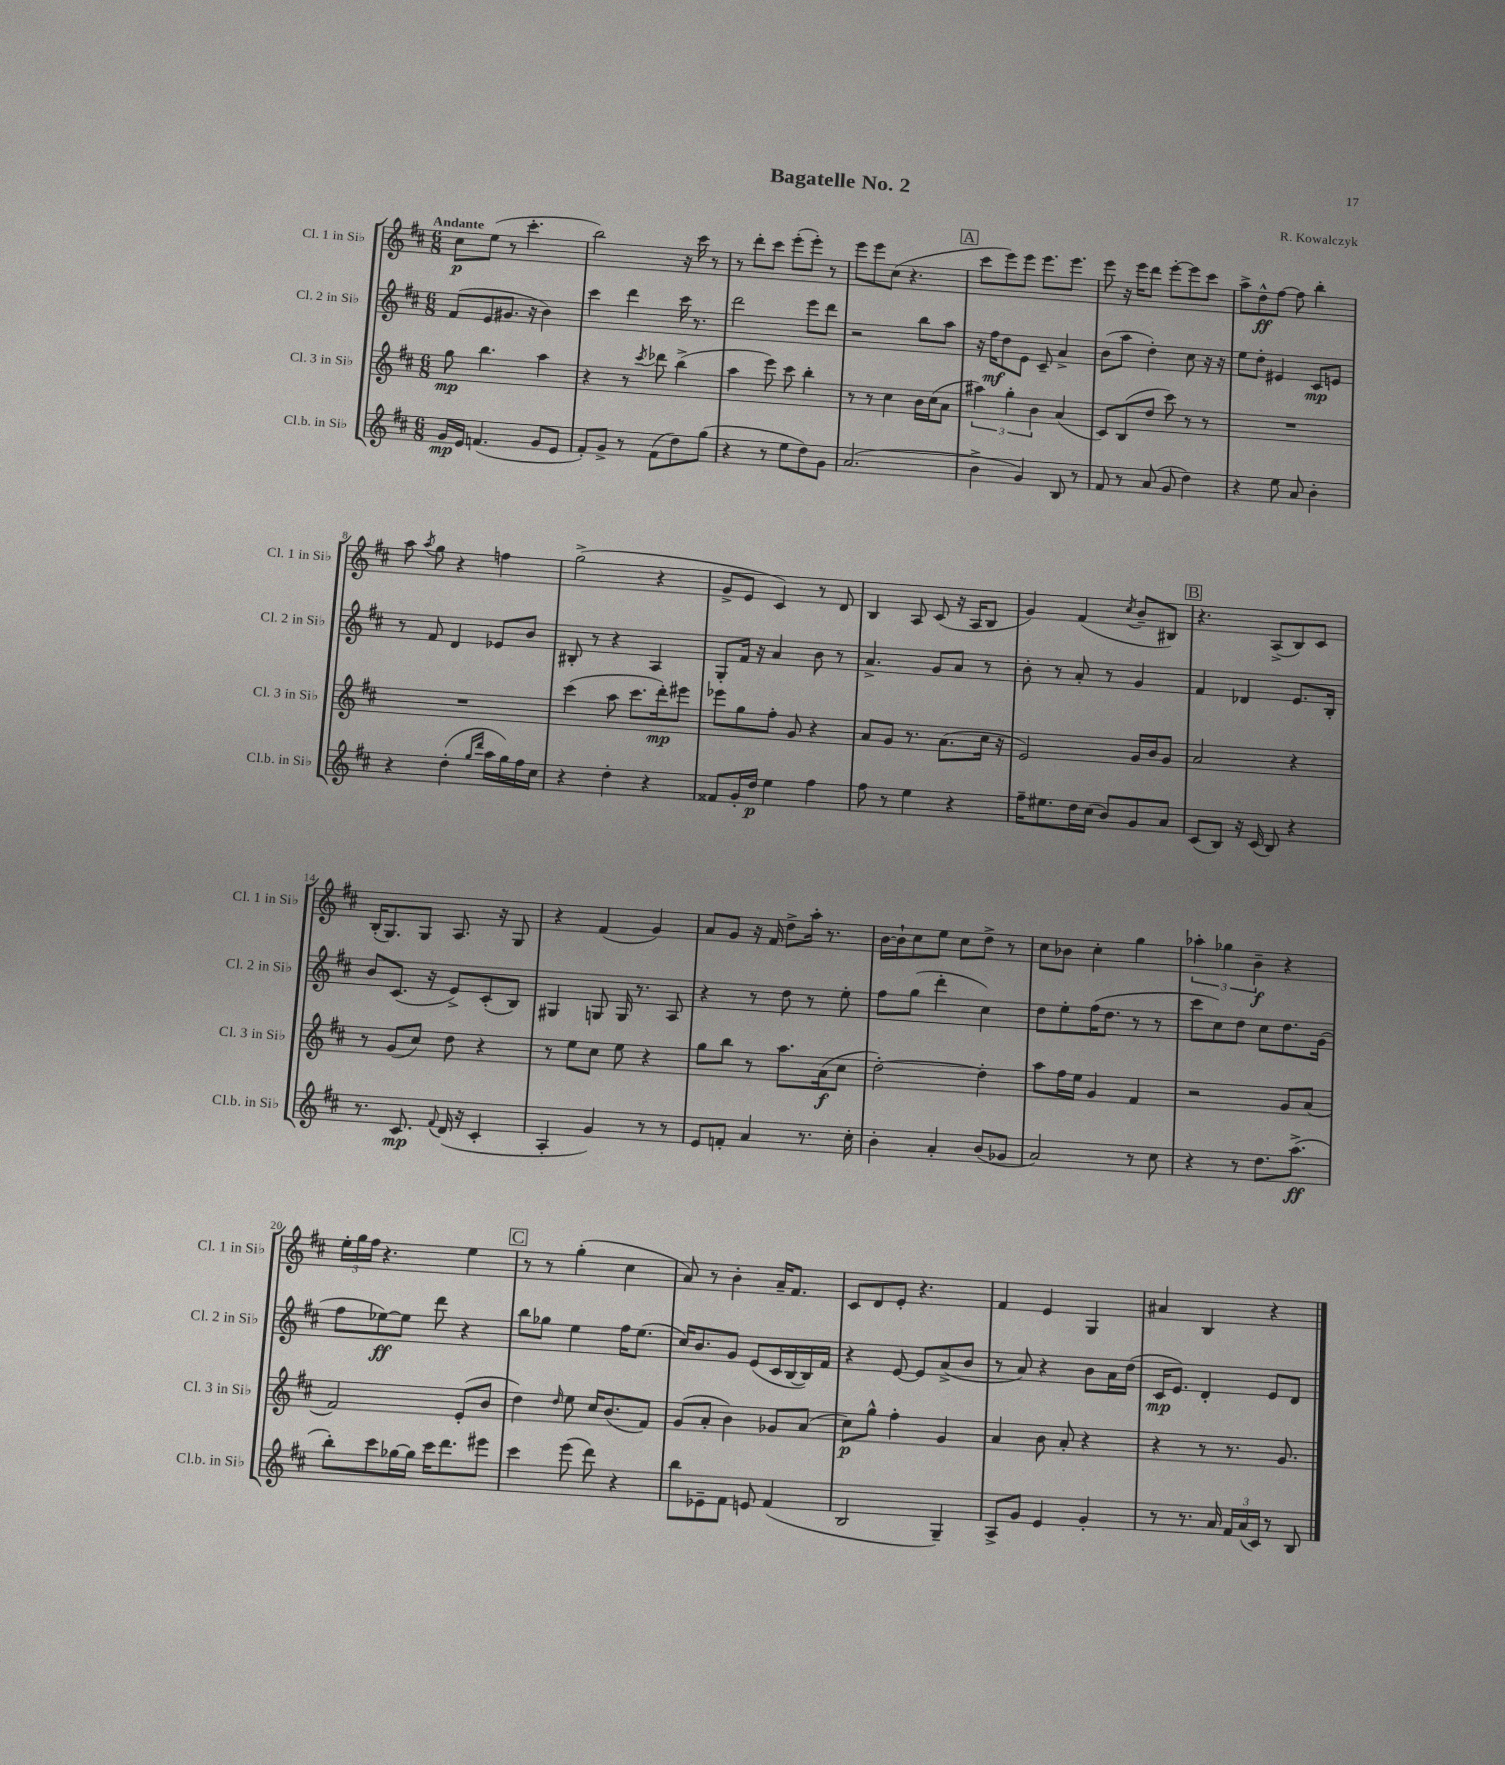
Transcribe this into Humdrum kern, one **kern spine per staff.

**kern	**kern	**kern	**kern
*staff4	*staff3	*staff2	*staff1
*clefG2	*clefG2	*clefG2	*clefG2
*k[f#c#]	*k[f#c#]	*k[f#c#]	*k[f#c#]
*M6/8	*M6/8	*M6/8	*M6/8
16g/LL	8gg\	(8f#/L	8cc#\L
16e/JJ	.	.	.
(4.f/	4.bb\	8e/	(8ee\J
.	.	8.g#/J	8r
.	.	.	4.ccc#'\
.	.	16r	.
8g/L	4aa\	4b\)	.
8e/J	.	.	.
=	=	=	=
8f#'/L)	4r	4ccc#\	2bb\)
8g^/J	.	.	.
8r	8r	4ddd\	.
.	8qccc#/	.	.
(8f#\L	8ddd-\	.	.
8dd\)	(4bb^\	16ccc#\	16r
.	.	8.r	16ccc#\
(8gg\J	.	.	8r
=	=	=	=
4r	4aa\	2ddd\	8r
.	.	.	8ddd'\L
8r	8eee\)	.	8ccc#\J
8ee\L	8ccc#\	.	(8eee'\L
8dd\)	4bb'\	8eee\L	8eee'\J)
8g\J	.	8ddd\J	8r
=	=	=	=
(2.a/	8r	2r	8eee\L
.	8r	.	8eee\
.	4cc#\	.	(8cc#\J
.	.	.	4.r
.	16b\LL	8bb\L	.
.	(16cc#\J	.	.
.	8a\J	8aa\J	.
=	=	=	=
4b^\	6aa#\)	16r	8ccc#\L
.	.	16ff#\LK	.
.	.	8dd\	8eee\)
.	6gg'\	.	.
4g/)	.	8e\J	8eee\J
.	6b\	.	.
.	.	8c#~/	8.eee\L
8B/	(4a/	4a^/	.
.	.	.	8.eee\J
8r	.	.	.
=	=	=	=
8f#/	8c#/L)	(8b\L	8eee\
8r	(8B/	8aa\J	16r
.	.	.	16eee\LK
(8a/	8dd/J	4dd'\)	8ddd\J
8g/	8ccc#\)	.	[8eee'\L
4dd\)	8r	8cc#\	8eee\]
.	8r	16r	8ccc#\J
.	.	16r	.
=	=	=	=
4r	2.r	8ee\L	8aa^\L
.	.	8dd'\J	8dd^^\
8ee\	.	4e#/	[8ff#\J
8a/	.	.	8ff#\]
4b'\	.	8c#/L	4bb'\
.	.	8e/J	.
=	=	=	=
4r	2.r	8r	8aa\
.	.	.	8qaa/
.	.	8f#/	8gg\
(4dd'\	.	4d/	4r
16qqgg/LL	.	.	.
16qqddd/JJ	.	.	.
16aa\LL	.	8e-/L	4ff\
16gg\)	.	.	.
16ff#\	.	8b/J	.
16cc#\JJ	.	.	.
=	=	=	=
4r	(4ccc#\	8B#'/	(2gg^\
.	.	8r	.
4dd'\	8aa\	4r	.
.	8.ccc#\L	.	.
4r	.	4A/	4r
.	16ddd'\k)	.	.
.	8eee#\J	.	.
=	=	=	=
8f##/L	8eee-\L	8G'/L	8g^/L
16g'/L	8gg\	16f#/Jk	8e/J
16dd/JJ	.	16r	.
4ee\	8ff#'\J	4a/	4c#/)
.	8g/	.	.
4ff#\	4r	8b\	8r
.	.	8r	8d/
=	=	=	=
8ff#\	8a/L	4.a^/	4B/
8r	8g/J	.	.
4ee\	8.r	.	8A/
.	.	8g/L	(8c#/
.	(8.a\L	.	.
4r	.	8a/J	16r
.	.	.	16A/LK
.	16cc#\Jk	8r	8B/J
.	16r	.	.
=	=	=	=
16ff#~\LK	2e/)	8b'\	4g/)
8.ee#\	.	.	.
.	.	8r	.
16dd\L	.	8a'/	(4f#/
(16cc#\JJ	.	.	.
8b/L)	.	8r	.
.	.	.	8qcc#/
8g/	16g/LL	4g/	8b~/L
.	16b/J	.	.
8a/J	8g/J	.	8B#/J)
=	=	=	=
(8c#/L	2a/	4f#/	4.r
8B/J)	.	.	.
16r	.	4d-/	.
(16c#/	.	.	.
8B/)	.	.	(8A^/L
4r	4r	8.e/L	8B/)
.	.	.	8c#/J
.	.	16B'/Jk	.
=	=	=	=
8.r	8r	8b/L	(16B'/LK
.	.	.	8.G/)
.	(8g/L	(8.c#/J	.
8.c#/	.	.	.
.	8cc#/J)	.	8G/J
.	.	16r	.
8qqf#/	.	.	.
(16d/	8dd\	8e^/L)	8.A/
16r	.	.	.
4c#'/	4r	(8c#'/	.
.	.	.	16r
.	.	8B/J)	8G/
=	=	=	=
4A'/	8r	4G#/	4r
.	8ee\L	.	.
4g/)	8cc#\J	8G/	(4f#/
.	8ee\	16G/	.
.	.	8.r	.
8r	4r	.	4g/)
8r	.	8A/	.
=	=	=	=
8e/L	8gg\L	4r	8a/L
8f'/J	8bb\J	.	8g/J
4a/	8r	8r	16r
.	.	.	16f#/
.	8.aa\L	8dd\	8dd^\L
8.r	.	8r	16aa'\Jk
.	(16a\k	.	8.r
.	8cc#\J	8ee'\	.
16cc#'\	.	.	.
=	=	=	=
4b'\	[2dd'\)	8ff#\L	[16b\LL
.	.	.	16b`\]J
.	.	(8gg\J	8cc#\
4a'/	.	4ddd'\	8ee\J
.	.	.	8cc#\L
(8b/L	4dd'\]	4cc#\)	8dd^\J
8g-/J	.	.	8r
=	=	=	=
2a/)	8aa\L	8dd\L	8cc#\L
.	16ff#\L	8ee'\	8b-\J
.	16ee\JJ	.	.
.	4g/	(16ff#\K	4cc#'\
.	.	8.dd\J	.
8r	4f#/	8r	4gg\
8cc#\	.	8r	.
=	=	=	=
4r	2r	8ccc#\L	6aa-'\
.	.	8cc#\)	.
.	.	.	6gg-\
8r	.	8dd\J	.
.	.	.	6b~\
8.dd\L	.	8cc#\L	.
.	8g/L	8.dd\	4r
(8.aa^\J	.	.	.
.	(8a/J	.	.
.	.	(16g\Jk	.
=	=	=	=
8bb'\L)	2f#/)	8ff#\L	24ee'\LL
.	.	.	24gg\
.	.	.	24ff#\JJ
8ccc#\	.	[8ee-\)	4.r
[16gg-\L	.	8ee-\]J	.
16gg-\]JJ	.	.	.
16ccc#\LK	.	8ddd\	.
8.ddd\	.	.	.
.	(8e'/L	4r	4ee\
8eee#\J	8b/J	.	.
=	=	=	=
4ccc#\	4dd\)	8bb\L	8r
.	.	8gg-\J	8r
.	16qqdd/	.	.
(8eee\	8ee\	4ee\	(4gg'\
8ddd\)	16cc#/LK	.	.
.	(8.b/	.	.
4r	.	16ff#\LK	4cc#\
.	.	(8.ee\J	.
.	8f#/J)	.	.
=	=	=	=
8bb\L	(8g/L	16cc#/LK)	8a/)
.	.	8.b/	.
8e-~\	8a'/J	.	8r
8f#\J	4b\)	8g/J	4b'\
8e/	.	(8e/L	.
(4f#/	8g-/L	16c#/L	16a~/LK
.	.	[16B/	8.f#/J
.	(8a/J	16B/])	.
.	.	16f#/JJ	.
=	=	=	=
2B/	8cc#\L)	4r	8c#/L
.	8gg^^\J	.	8d/
.	4ff#'\	[8e/	8e'/J
.	.	8e/]L	4.r
4G~/)	4g/	(8a^/	.
.	.	8b/J	.
=	=	=	=
8A^/L	4a/	8r	4f#/
8g/J	.	8a/)	.
4e/	8b\	4r	4e/
.	8a'/	.	.
4g'/	4r	8b\L	4G/
.	.	16a\L	.
.	.	(16dd\JJ	.
=	=	=	=
8r	4r	16c#/LK	4a#/
.	.	8.e/J)	.
8.r	.	.	.
.	8r	4d'/	4B/
16a/	.	.	.
24f#/LL	8.r	.	.
(24a/	.	.	.
24c#/JJ)	.	.	.
8r	.	8e/L	4r
.	8.g/	.	.
8B/	.	8d/J	.
==	==	==	==
*-	*-	*-	*-
